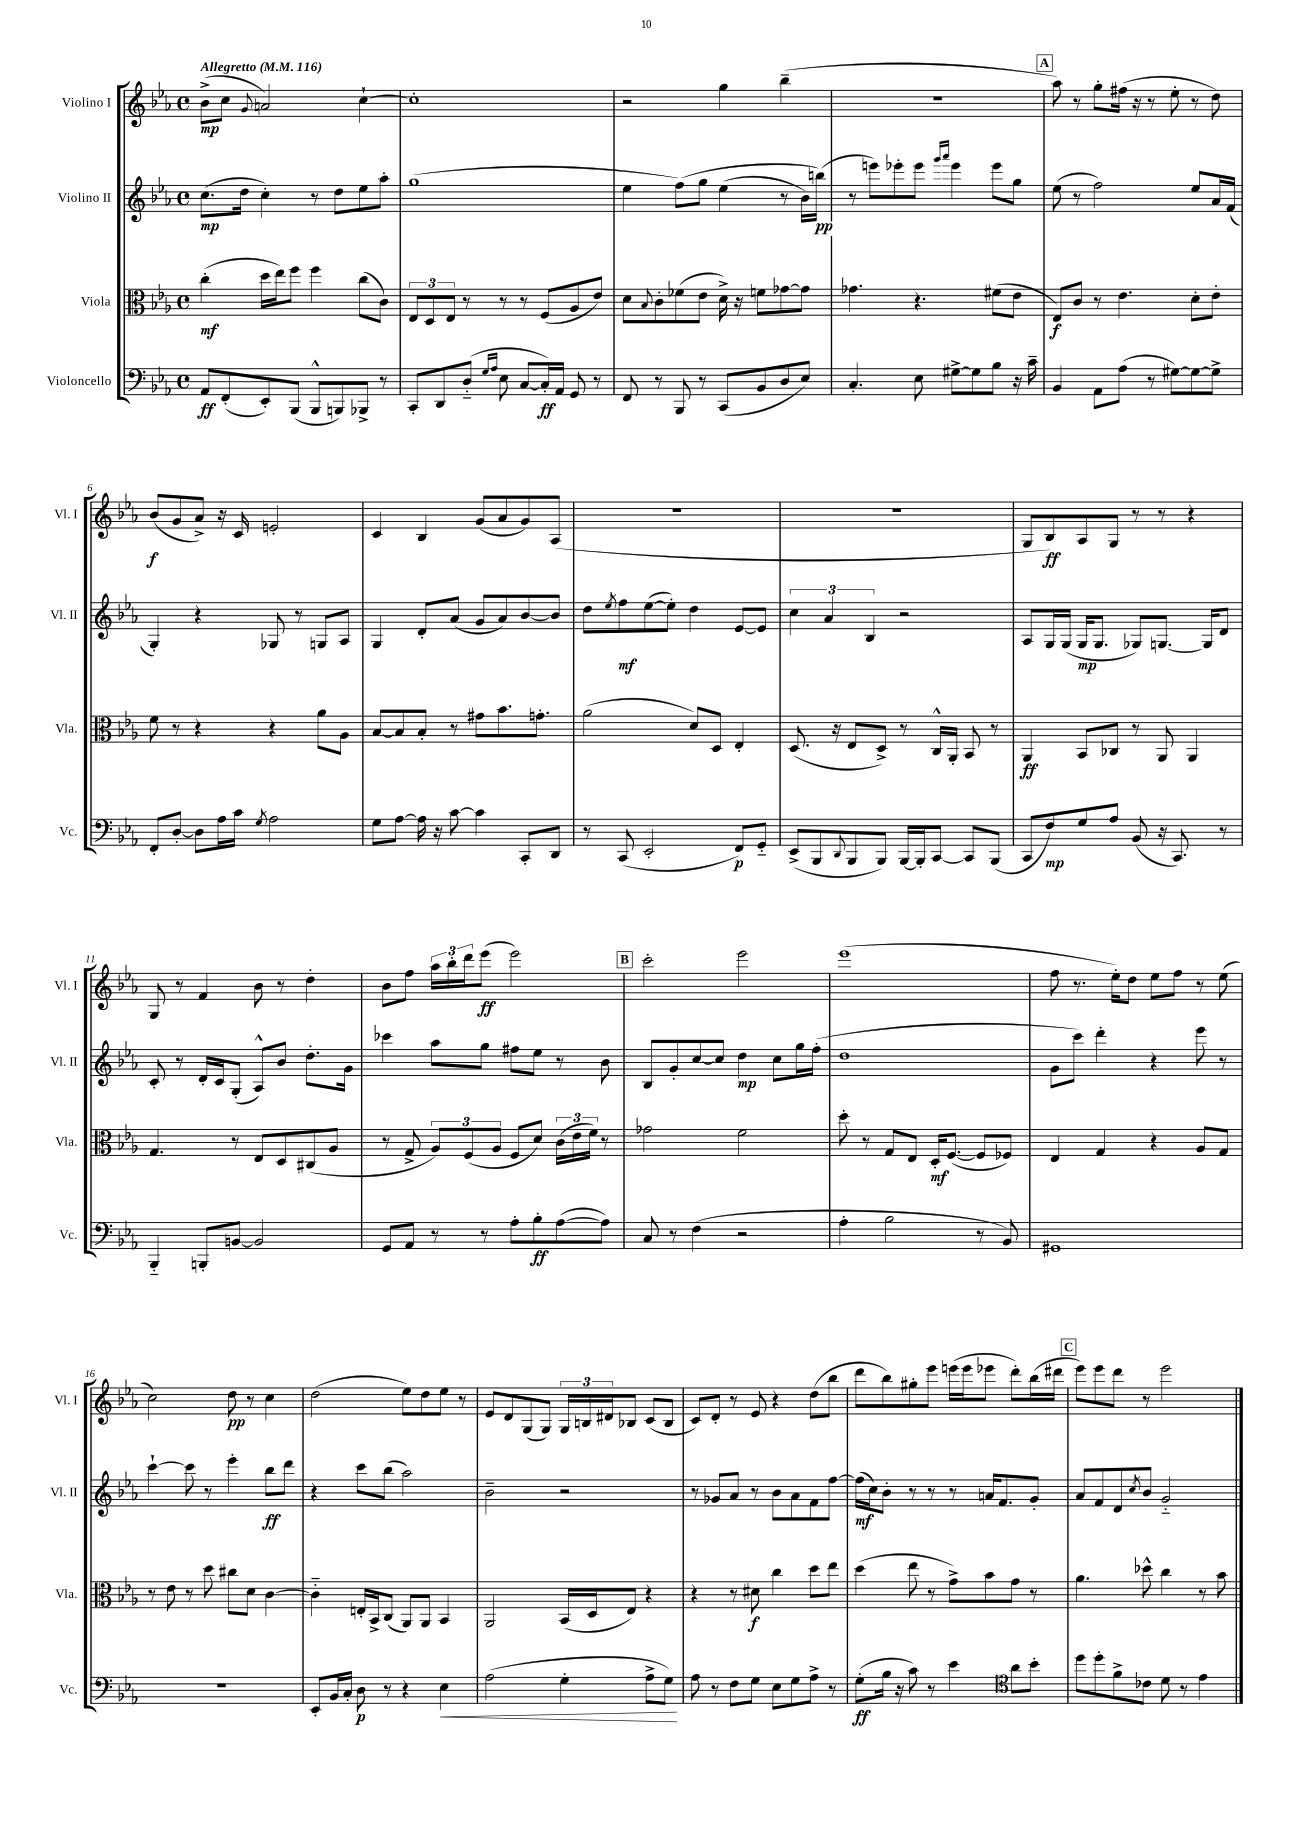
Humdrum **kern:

**kern	**kern	**kern	**kern
*staff4	*staff3	*staff2	*staff1
*clefF4	*clefC3	*clefG2	*clefG2
*k[b-e-a-]	*k[b-e-a-]	*k[b-e-a-]	*k[b-e-a-]
*M4/4	*M4/4	*M4/4	*M4/4
*met(c)	*met(c)	*met(c)	*met(c)
*MM116	*MM116	*MM116	*MM116
8AA-/L	(4cc'\	(8.cc\L	(8b-^\L
(8FF'/	.	.	8cc\J
.	.	16dd\Jk	.
.	.	.	8qqg/
8EE-'/)	16dd\LL	4cc'\)	2a/)
.	16ee-\J)	.	.
(8BBB-/J	8ff\J	.	.
8BBB-^^/L	4ff\	8r	.
8BBB/)	.	8dd\L	.
8BBB-^/J	(8cc\L	8ee-\	[4cc`\
8r	8c\J)	8aa-'\J	.
=	=	=	=
8CC'/L	12E-/L	(1gg	1cc']
.	12D/	.	.
8DD/	.	.	.
.	12E-/J	.	.
(8D'~/J	8r	.	.
16qqG/LL	.	.	.
16qqA-/JJ	.	.	.
8E-\	8r	.	.
[8C/L	8r	.	.
16C'/]L)	(8F/L	.	.
16AA-/JJ	.	.	.
8GG/	8A-/	.	.
8r	8e-/J)	.	.
=	=	=	=
8FF/	8d\L	4ee-\	2r
.	8qqB-/	.	.
8r	8c'\	.	.
8BBB-/	(8f-\	&(8ff\L)	.
8r	8e-\J	8gg\J	.
(8CC/L	16d^\)	(4ee-\	4gg\
.	16r	.	.
8BB-/	8f\L	.	.
8D/	[8g-\	8r	(4bb-~\
8E-/J)	8g-\]J	16b-\LL)	.
.	.	(16bb\JJ&)	.
=	=	=	=
4.C'/	4.g-\	8r	1r
.	.	8eee\L)	.
.	.	8eee-'\	.
8E-\	4.r	8eee-\J	.
.	.	16qqggg/LL	.
.	.	16qqaaa-/JJ	.
[8G#^\L	.	4eee-\	.
8G#\]	.	.	.
8B-\J	(8f#\L	8eee-\L	.
16r	8e-\J	8gg\J	.
16c~\	.	.	.
=	=	=	=
4BB-/	8E-/L)	(8ee-\	8aa-\)
.	8c/J	8r	8r
8AA-\L	8r	2ff\)	8gg'\L
(8A-\J	4.e-\	.	(16ff#\Jk
.	.	.	16r
8r	.	.	8r
[8G#\L)	.	.	8ee-'\
8G#\_	8d'\L	8ee-/L	8r
8G#^\]J	8e-'\J	16a-/L	8dd\)
.	.	(16f/JJ	.
=	=	=	=
8FF'/L	8f\	4G'/)	(8b-/L
[8D'/J	8r	.	8g/
8D\]L	4r	4r	8a-^/J)
16A-\L	.	.	16r
16c\JJ	.	.	16c/
8qG/	.	.	.
2A-\	4r	8G-/	2e'/
.	.	8r	.
.	8a-\L	8G/L	.
.	8A-\J	8A-/J	.
=	=	=	=
8G\L	[8B-/L	4G/	4c/
[8A-\J	8B-/]	.	.
16A-\]	8B-'/J	8d'/L	4B-/
16r	.	.	.
[8c\	8r	(8a-/J	.
4c\]	8g#\L	8g/L	(8g/L
.	8.b-\	8a-/)	8a-/
8CC'/L	.	[8b-/	8g/)
.	8.g'\J	.	.
8DD/J	.	8b-/]J	(8A-/J
=	=	=	=
8r	(2a-\	8dd\L	1r
.	.	8qee-/	.
(8CC/	.	8ff\	.
2EE-'/	.	([8ee-\	.
.	.	8ee-'\]J)	.
.	8d/L)	4dd\	.
.	8D/J	.	.
8FF/L)	4E-'/	[8e-/L	.
8GG'~/J	.	8e-/]J	.
=	=	=	=
(8EE-^/L	(8.D/	6cc\	1r
8BBB-/	.	.	.
.	.	6a-/	.
.	16r	.	.
8qqDD/	.	.	.
8BBB-/	8E-/L	.	.
.	.	6B-/	.
8BBB-/J)	8D^/J)	.	.
[16BBB-/LL	8r	2r	.
16BBB-'/]J	.	.	.
[8CC/J	16C^^/LL	.	.
.	16AA-'/JJ	.	.
8CC/]L	8BB-/	.	.
(8BBB-/J	8r	.	.
=	=	=	=
8CC/L	4AA-/	8A-/L	8G/L
8F/)	.	16G/L	8B-/)
.	.	(16G/JJ	.
8G/	8BB-/L	16G/LK	8A-/
.	.	8.G/J	.
8A-/J	8C-/J	.	8G/J
(8BB-/	8r	8G-/L)	8r
16r	8AA-/	[8.G/J	8r
8.CC/)	.	.	.
.	4AA-/	.	4r
.	.	16G/]LK	.
8r	.	8d/J	.
=	=	=	=
4BBB-'~/	4.G/	8c'/	8G/
.	.	8r	8r
8BBB'/L	.	16d'/LL	4f/
.	.	16c/J	.
[8BB/J	8r	(8G'/J	.
2BB/]	8E-/L	8A-^^/L)	8b-\
.	8D/	8b-/J	8r
.	(8C#/	8.dd'\L	4dd'\
.	8A-/J	.	.
.	.	16g\Jk	.
=	=	=	=
8GG/L	8r	4ccc-\	8b-\L
8AA-/J	8G^/	.	8ff\J
8r	12A-/L)	8aa-\L	24aa-\LL
.	.	.	24bb-'\
.	(12F/	.	24ddd\J
8r	.	8gg\J	(8eee-\J
.	12A-/J	.	.
8A-'\L	8F/L	8ff#\L	2eee-\)
8B-'\	8d/J)	8ee-\J	.
([8A-\	(24c\LL	8r	.
.	24e-\	.	.
.	24f\JJ)	.	.
8A-\]J)	8r	8b-\	.
=	=	=	=
8C/	2g-\	8B-/L	2ccc'\
8r	.	8g'/	.
(4F\	.	[8cc/	.
.	.	8cc/]J	.
2r	2f\	4dd\	2eee-\
.	.	8cc\L	.
.	.	16gg\L	.
.	.	(16ff'\JJ	.
=	=	=	=
4A-'\	8dd'\	1dd	(1eee-
.	8r	.	.
2B-\	8G/L	.	.
.	8E-/J	.	.
.	16D'/LK	.	.
.	([8.F/J	.	.
8r	8F/]L	.	.
8BB-/)	8F-/J)	.	.
=	=	=	=
1GG#	4E-/	8g\L	8ff\
.	.	8ccc\J)	8.r
.	4G/	4ddd'\	.
.	.	.	16ee-'\LK)
.	.	.	8dd\J
.	4r	4r	8ee-\L
.	.	.	8ff\J
.	8A-/L	8eee-\	8r
.	8G/J	8r	(8ee-\
=	=	=	=
1r	8r	[4ccc`\	2cc\)
.	8e-\	.	.
.	8r	8ccc\]	.
.	8dd\	8r	.
.	8cc#\L	4eee-'\	8dd\
.	8d\J	.	8r
.	[4c\	8bb-\L	4cc\
.	.	8ddd\J	.
=	=	=	=
8EE-'/L	4c'~\]	4r	(2dd\
16BB-/L	.	.	.
16C'/JJ	.	.	.
8D\	16E'/LL	8ccc\L	.
.	16BB-^/J	.	.
8r	(8C/J	(8bb-\J	.
4r	8AA-/L)	2aa-\)	8ee-\L)
.	8AA-/J	.	8dd\
4E-\	4BB-/	.	8ee-\J
.	.	.	8r
=	=	=	=
(2A-\	2AA-/	2b-~\	8e-/L
.	.	.	8d/
.	.	.	(8G/
.	.	.	8G/J)
4G'\	(16BB-/LL	2r	24G/LL
.	.	.	24B/
.	16D/J	.	.
.	.	.	24d#/J
.	8E-/J)	.	8B-/J
8A-^\L	4r	.	(8c/L
8G\J)	.	.	8B-/J
=	=	=	=
8A-\	4r	8r	8c/L)
8r	.	8g-/L	8d'/J
8F\L	8r	8a-/J	8r
8G\J	8d#\	8r	8e-/
8E-\L	4cc\	8b-\L	4r
8G\	.	8a-\	.
8A-^\J	8dd\L	8f\	(8dd\L
8r	8ee-\J	[8ff\J	8bb-\J
=	=	=	=
(8G'\L	(4dd\	(16ff\]LL	8ddd\L
.	.	16cc\J)	.
16B-\Jk	.	8b-'\J	8bb-\)
16r	.	.	.
8c\)	8ee-\	8r	8gg#'\
8r	8r	8r	8eee-\J
4e-\	8g^\L)	8r	(16eee\LL
.	.	.	16eee\J
.	8b-\	16a/LK	8eee-\J
.	.	8.f/	.
*clefC4	*	*	*
8a-\L	8g\J	.	8ddd'\L)
8b-'\J	8r	8g'/J	(16bb-\L
.	.	.	16ddd#\JJ
=	=	=	=
8dd\L	4.a-\	8a-/L	8eee-\L)
8dd'\	.	8f/	8eee-\
8f^\	.	8d/	8ddd\J
.	.	8qcc/	.
8c-\J	8dd-^^\	8b-/J	8r
8d\	4cc\	2g'~/	2eee-\
8r	.	.	.
4e-\	8r	.	.
.	8b-\	.	.
==	==	==	==
*-	*-	*-	*-
